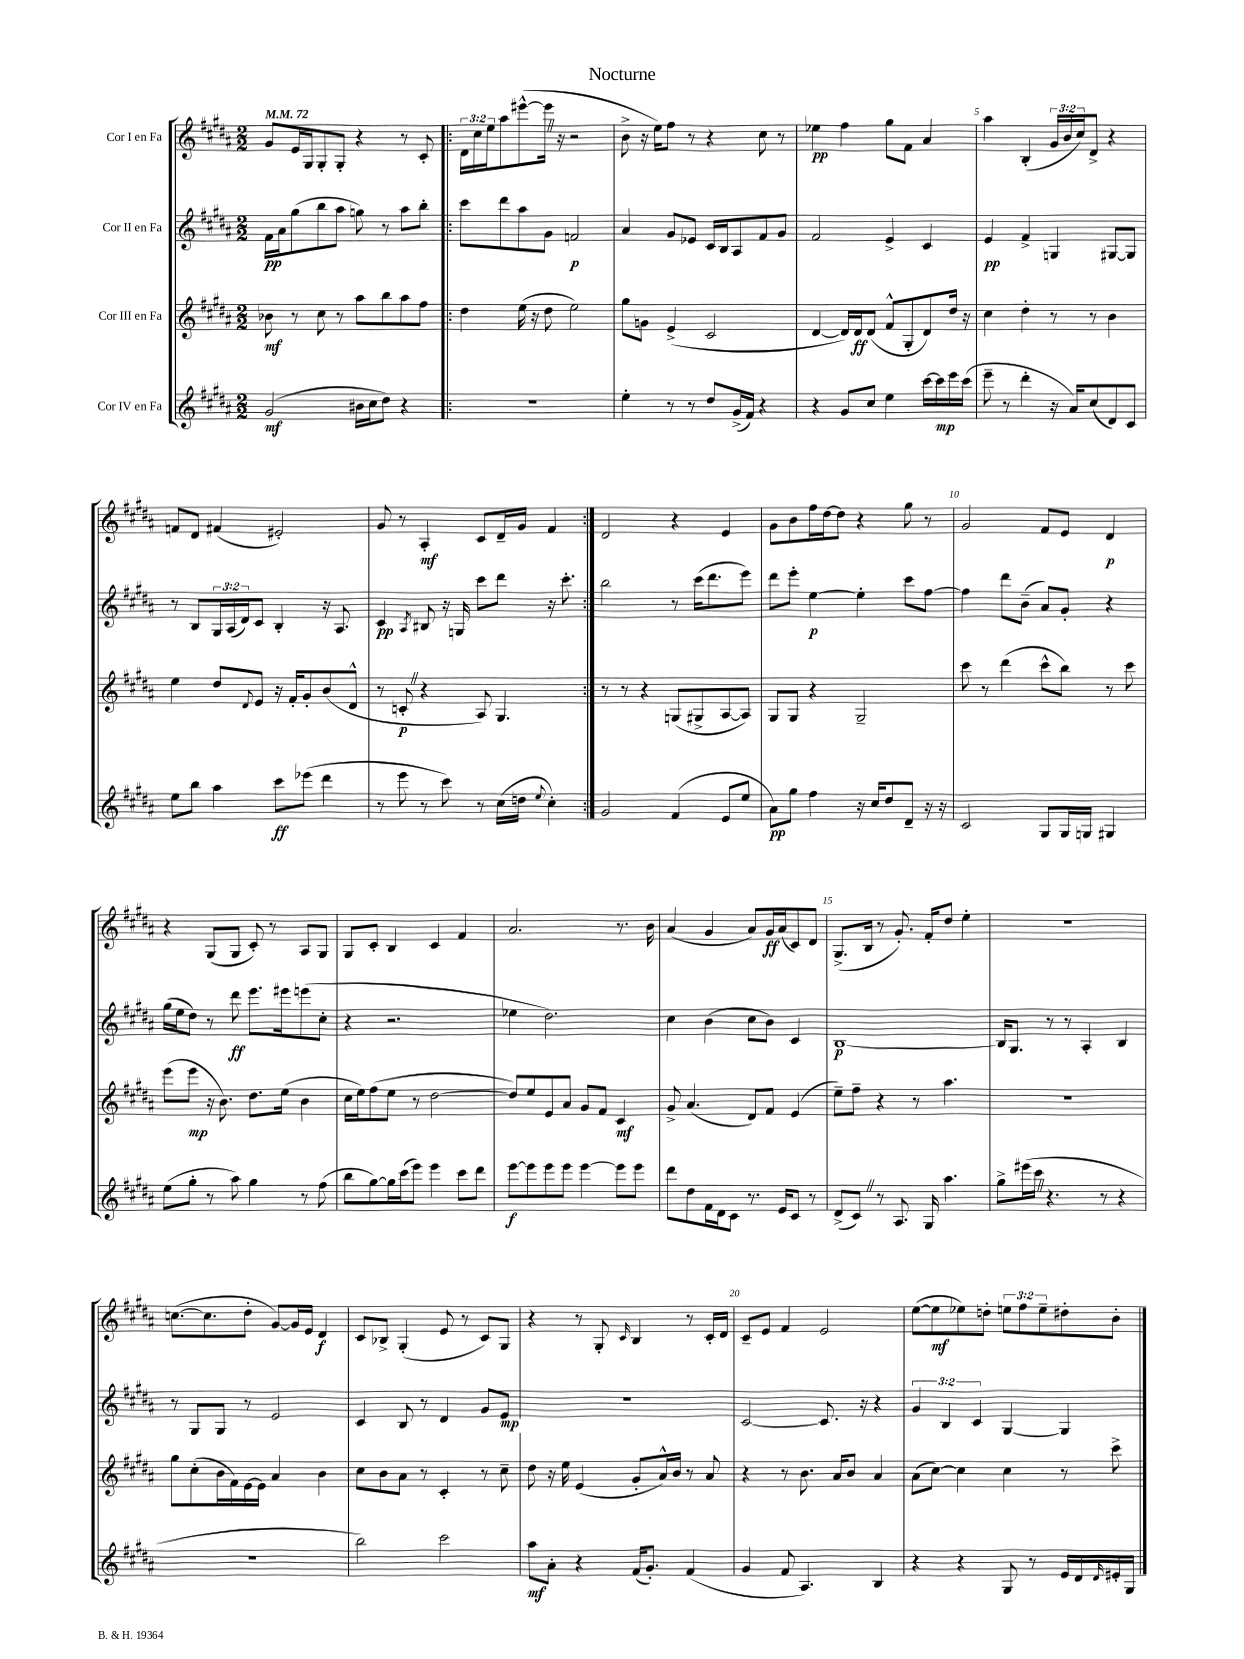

**kern	**dynam	**kern	**dynam	**kern	**dynam	**kern	**dynam
*part4	*part4	*part3	*part3	*part2	*part2	*part1	*part1
*staff4	*staff4	*staff3	*staff3	*staff2	*staff2	*staff1	*staff1
*I"Cor IV en Fa	*	*I"Cor III en Fa	*	*I"Cor II en Fa	*	*I"Cor I en Fa	*
*clefG2	*	*clefG2	*	*clefG2	*	*clefG2	*
*k[f#c#g#d#a#]	*	*k[f#c#g#d#a#]	*	*k[f#c#g#d#a#]	*	*k[f#c#g#d#a#]	*
*M2/2	*	*M2/2	*	*M2/2	*	*M2/2	*
*MM72	*	*MM72	*	*MM72	*	*MM72	*
=1	=1	=1	=1	=1	=1	=1	=1
(2g#/	mf	8b-X\	mf	16f#\LL	pp	8g#/L	.
.	.	.	.	16a#\J	.	.	.
.	.	8r	.	(8gg#\	.	16e/L	.
.	.	.	.	.	.	16G#/J	.
.	.	8cc#\	.	8bb\	.	8G#'/	.
.	.	8r	.	8aa#\J	.	8G#'/J	.
16b#X\LL	.	8aa#\L	.	8ggn\)	.	4r	.
16cc#\J	.	.	.	.	.	.	.
8dd#\J)	.	8bb\	.	8r	.	.	.
4r	.	8aa#\	.	8aa#\L	.	8r	.
.	.	8ff#\J	.	8bb'\J	.	8c#'/	.
=2!|:	=2!|:	=2!|:	=2!|:	=2!|:	=2!|:	=2!|:	=2!|:
1r	.	4dd#\	.	8ccc#\L	.	24d#\LL	.
.	.	.	.	.	.	24cc#\	.
.	.	.	.	.	.	24ee\J	.
.	.	.	.	8ddd#\	.	8aa#\	.
.	.	(16ee\	.	8aa#\	.	([8eee#X^^\	.
.	.	16r	.	.	.	.	.
.	.	8dd#\	.	8g#\J	.	16eee#Z\Jk]	.
.	.	.	.	.	.	16r	.
.	.	2ee\)	.	2fn/	p	2r	.
=3	=3	=3	=3	=3	=3	=3	=3
4ee'\	.	8gg#\L	.	4a#/	.	8b^\	.
.	.	8gn\J	.	.	.	16r	.
.	.	.	.	.	.	16ee\KL)	.
8r	.	(4e^/	.	8g#/L	.	8ff#\J	.
8r	.	.	.	8e-X/J	.	8r	.
8dd#/L	.	2c#/	.	16c#/LL	.	4r	.
.	.	.	.	16B/J	.	.	.
(16g#^/L	.	.	.	8A#/	.	.	.
16f#/JJ)	.	.	.	.	.	.	.
4r	.	.	.	8f#/	.	8cc#\	.
.	.	.	.	8g#/J	.	8r	.
=4	=4	=4	=4	=4	=4	=4	=4
4r	.	[4d#/	.	2f#/	.	4ee-X\	pp
8g#/L	.	16d#/LL])	.	.	.	4ff#\	.
.	.	16d#/J	ff	.	.	.	.
8cc#/J	.	(8d#/J	.	.	.	.	.
4ee\	.	8f#^^/L	.	4e^/	.	8gg#\L	.
.	.	8G#'/	.	.	.	8f#\J	.
[16ccc#\LL	.	8d#/)	.	4c#/	.	4a#/	.
16ccc#\]	mp	.	.	.	.	.	.
16eee\	.	16dd#/Jk	.	.	.	.	.
(16ccc#\JJ	.	16r	.	.	.	.	.
=5	=5	=5	=5	=5	=5	=5	=5
8eee~\	.	4cc#\	.	4e/	pp	4aa#\	.
8r	.	.	.	.	.	.	.
4ddd#'\	.	4dd#'\	.	4f#^/	.	(4B'/	.
16r	.	8r	.	4Gn/	.	24g#/LL	.
.	.	.	.	.	.	24b/	.
16a#/KL)	.	.	.	.	.	.	.
.	.	.	.	.	.	24cc#/J)	.
(8cc#/	.	8r	.	.	.	8d#^/J	.
8d#/)	.	4b\	.	[8G#X/L	.	4r	.
8c#/J	.	.	.	8G#/J]	.	.	.
!!LO:LB:g=z
=6	=6	=6	=6	=6	=6	=6	=6
8ee\L	.	4ee\	.	8r	.	8fn/L	.
8bb\J	.	.	.	8B/L	.	8d#/J	.
4aa#\	.	8dd#/L	.	24G#/L	.	(4f#X/	.
.	.	.	.	(24A#/	.	.	.
.	.	.	.	24d#/J)	.	.	.
.	.	8qqd#/	.	.	.	.	.
.	.	8e/J	.	8c#/J	.	.	.
8ccc#\L	ff	16r	.	4B'/	.	2e#X'/)	.
.	.	16f#'/KL	.	.	.	.	.
(8eee-X\J	.	8g#'/	.	.	.	.	.
4ddd#\	.	(8b/	.	16r	.	.	.
.	.	.	.	8.A#/	.	.	.
.	.	8d#^^/J	.	.	.	.	.
=7	=7	=7	=7	=7	=7	=7	=7
8r	.	8r	.	4c#/	pp	8g#/	.
8eee\	.	8cn'Z/	p	.	.	8r	.
.	.	.	.	8qA#/	.	.	.
8r	.	4r	.	8B#X/	.	4A#'/	mf
8ccc#\)	.	.	.	16r	.	.	.
.	.	.	.	16Gn/	.	.	.
8r	.	8A#/)	.	8ccc#\L	.	8c#/L	.
(16cc#\LL	.	4.G#/	.	8ddd#\J	.	16d#~/L	.
16ddn\JJ	.	.	.	.	.	16g#/JJ	.
8qqee/	.	.	.	.	.	.	.
4cc#'\)	.	.	.	16r	.	4f#/	.
.	.	.	.	8.ccc#'\	.	.	.
=8:|!	=8:|!	=8:|!	=8:|!	=8:|!	=8:|!	=8:|!	=8:|!
2g#/	.	8r	.	2bb\	.	2d#/	.
.	.	8r	.	.	.	.	.
.	.	4r	.	.	.	.	.
(4f#/	.	(8Gn/L	.	8r	.	4r	.
.	.	8G#X^/	.	(16ccc#\KL	.	.	.
.	.	.	.	8.ddd#\	.	.	.
8e/L	.	[8A#/	.	.	.	4e/	.
8ee/J	.	8A#/J])	.	8eee\J)	.	.	.
=9	=9	=9	=9	=9	=9	=9	=9
8a#\L)	pp	8G#/L	.	8ddd#\L	.	8g#\L	.
8gg#\J	.	8G#/J	.	8eee'\J	.	8b\	.
4ff#\	.	4r	.	[4ee\	p	16ff#\L	.
.	.	.	.	.	.	[16dd#\J	.
.	.	.	.	.	.	8dd#\J]	.
16r	.	2G#~/	.	4ee'\]	.	4r	.
16cc#/KL	.	.	.	.	.	.	.
8dd#/	.	.	.	.	.	.	.
8d#~/J	.	.	.	8ccc#\L	.	8gg#\	.
16r	.	.	.	[8ff#\J	.	8r	.
16r	.	.	.	.	.	.	.
=10	=10	=10	=10	=10	=10	=10	=10
2c#/	.	8ccc#\	.	4ff#\]	.	2g#/	.
.	.	8r	.	.	.	.	.
.	.	(4ddd#\	.	8ddd#\L	.	.	.
.	.	.	.	(8b~\J	.	.	.
8G#/L	.	8ccc#^^\L	.	8a#/L)	.	8f#/L	.
16G#/L	.	8bb\J)	.	8g#'/J	.	8e/J	.
16Gn/JJ	.	.	.	.	.	.	.
4G#X/	.	8r	.	4r	.	4d#/	p
.	.	8ccc#\	.	.	.	.	.
!!LO:LB:g=z
=11	=11	=11	=11	=11	=11	=11	=11
(8ee\L	.	(8eee\L	.	(16gg#\LL	.	4r	.
.	.	.	.	16ee\J	.	.	.
8gg#'\J	.	8eee\J	mp	8dd#\J)	.	.	.
8r	.	16r	.	8r	.	(8G#/L	.
.	.	8.b\)	.	.	.	.	.
8aa#\)	.	.	.	8ddd#\	ff	8G#/J	.
4gg#\	.	8.dd#\L	.	8.eee\L	.	8c#'/)	.
.	.	.	.	.	.	8r	.
.	.	(16ee\Jk	.	16eee#X\k	.	.	.
8r	.	4b\	.	(8eeen\	.	8A#/L	.
(8ff#\	.	.	.	8cc#'\J	.	8G#/J	.
=12	=12	=12	=12	=12	=12	=12	=12
8bb\L	.	16cc#\LL	.	4r	.	8G#/L	.
.	.	16ee\J)	.	.	.	.	.
[8gg#\)	.	(8ff#\	.	.	.	8c#'/J	.
16gg#\L]	.	8ee\J	.	2.r	.	4B/	.
(16ccc#\J	.	.	.	.	.	.	.
8eee\J)	.	8r	.	.	.	.	.
4eee\	.	[2dd#\	.	.	.	4c#/	.
8ccc#\L	.	.	.	.	.	4f#/	.
8ddd#\J	.	.	.	.	.	.	.
=13	=13	=13	=13	=13	=13	=13	=13
[8eee\L	f	8dd#/L])	.	4ee-X\	.	2.a#/	.
8eee\]	.	8ee/	.	.	.	.	.
8eee\	.	8e/	.	2.dd#\)	.	.	.
8eee\J	.	8a#/J	.	.	.	.	.
[4eee\	.	8g#/L	.	.	.	.	.
.	.	8f#/J	.	.	.	.	.
8eee\L]	.	4c#/	mf	.	.	8.r	.
8eee\J	.	.	.	.	.	.	.
.	.	.	.	.	.	16b\	.
=14	=14	=14	=14	=14	=14	=14	=14
8ddd#\L	.	8g#^/	.	4cc#\	.	(4a#/	.
8dd#\	.	(4.a#/	.	.	.	.	.
16f#\L	.	.	.	(4b\	.	4g#/	.
16d#\J	.	.	.	.	.	.	.
8c#\J	.	.	.	.	.	.	.
8.r	.	8d#/L)	.	8cc#\L	.	8a#/L)	.
.	.	8f#/J	.	8b\J)	.	16g#/L	ff
16e/KL	.	.	.	.	.	(16a#/J	.
8c#/J	.	(4e/	.	4c#/	.	8c#/)	.
8r	.	.	.	.	.	8d#/J	.
=15	=15	=15	=15	=15	=15	=15	=15
(8d#^/L	.	8ee~\L)	.	[1B	p	(8.G#^/L	.
8c#Z/J)	.	8ff#~\J	.	.	.	.	.
.	.	.	.	.	.	16B/Jk	.
8r	.	4r	.	.	.	8r	.
8.A#/	.	.	.	.	.	8.g#'/)	.
.	.	8r	.	.	.	.	.
16G#/	.	.	.	.	.	16f#'/KL	.
4.aa#\	.	4.aa#\	.	.	.	8dd#/J	.
.	.	.	.	.	.	4ee'\	.
=16	=16	=16	=16	=16	=16	=16	=16
8gg#^\L	.	1r	.	16B/KL]	.	1r	.
.	.	.	.	8.G#/J	.	.	.
(16eee#X\L	.	.	.	.	.	.	.
16ccc#Z\JJ	.	.	.	.	.	.	.
4.r	.	.	.	8r	.	.	.
.	.	.	.	8r	.	.	.
.	.	.	.	4A#'/	.	.	.
8r	.	.	.	.	.	.	.
4r	.	.	.	4B/	.	.	.
!!LO:LB:g=z
=17	=17	=17	=17	=17	=17	=17	=17
1r	.	8gg#\L	.	8r	.	([8.ccn\L	.
.	.	(8cc#'\	.	8G#/L	.	.	.
.	.	.	.	.	.	8.cc\]	.
.	.	16b\L	.	8G#/J	.	.	.
.	.	16f#\)	.	.	.	.	.
.	.	[16e\	.	8r	.	8dd#'\J	.
.	.	16e\JJ]	.	.	.	.	.
.	.	4a#/	.	2e/	.	[8g#/L)	.
.	.	.	.	.	.	16g#/L]	.
.	.	.	.	.	.	16e/JJ	.
.	.	4b\	.	.	.	4d#/	f
=18	=18	=18	=18	=18	=18	=18	=18
2bb\)	.	8cc#\L	.	4c#/	.	8c#/L	.
.	.	8b\	.	.	.	8B-X^/J	.
.	.	8a#\J	.	8B/	.	(4G#'/	.
.	.	8r	.	8r	.	.	.
2ccc#\	.	4c#'/	.	4d#/	.	8e/	.
.	.	.	.	.	.	8r	.
.	.	8r	.	8g#/L	.	8c#/L)	.
.	.	8cc#~\	.	8e/J	mp	8G#/J	.
=19	=19	=19	=19	=19	=19	=19	=19
8aa#\L	mf	8dd#\	.	1r	.	4r	.
8a#'\J	.	16r	.	.	.	.	.
.	.	16ee\	.	.	.	.	.
4r	.	(4e/	.	.	.	8r	.
.	.	.	.	.	.	8G#'/	.
.	.	.	.	.	.	16qqc#/	.
(16f#/KL	.	8g#'/L	.	.	.	4B/	.
8.g#'/J)	.	.	.	.	.	.	.
.	.	16a#^^/L)	.	.	.	.	.
.	.	16b/JJ	.	.	.	.	.
(4f#/	.	8r	.	.	.	8r	.
.	.	8a#/	.	.	.	16c#'/LL	.
.	.	.	.	.	.	16d#/JJ	.
=20	=20	=20	=20	=20	=20	=20	=20
4g#/	.	4r	.	[2c#/	.	8c#~/L	.
.	.	.	.	.	.	8e/J	.
8f#/	.	8r	.	.	.	4f#/	.
4.A#/)	.	8.b\	.	.	.	.	.
.	.	.	.	8.c#/]	.	2e/	.
.	.	16a#/KL	.	.	.	.	.
.	.	8b/J	.	.	.	.	.
.	.	.	.	16r	.	.	.
4B/	.	4a#/	.	4r	.	.	.
=21	=21	=21	=21	=21	=21	=21	=21
4r	.	(8a#\L	.	6g#/	.	([8ee\L	.
.	.	[8cc#\J)	.	.	.	8ee\]	mf
.	.	.	.	6B/	.	.	.
4r	.	4cc#\]	.	.	.	8ee-X\)	.
.	.	.	.	6c#/	.	.	.
.	.	.	.	.	.	8ddn'\J	.
8G#/	.	4cc#\	.	[4G#/	.	12een\L	.
.	.	.	.	.	.	12ff#\	.
8r	.	.	.	.	.	.	.
.	.	.	.	.	.	12ee~\	.
16e/LL	.	8r	.	4G#/]	.	8dd#X'\	.
16d#/	.	.	.	.	.	.	.
16qqd#/	.	.	.	.	.	.	.
16e#X'/	.	8ccc#^\	.	.	.	8b'\J	.
16G#/JJ	.	.	.	.	.	.	.
==	==	==	==	==	==	==	==
*-	*-	*-	*-	*-	*-	*-	*-
